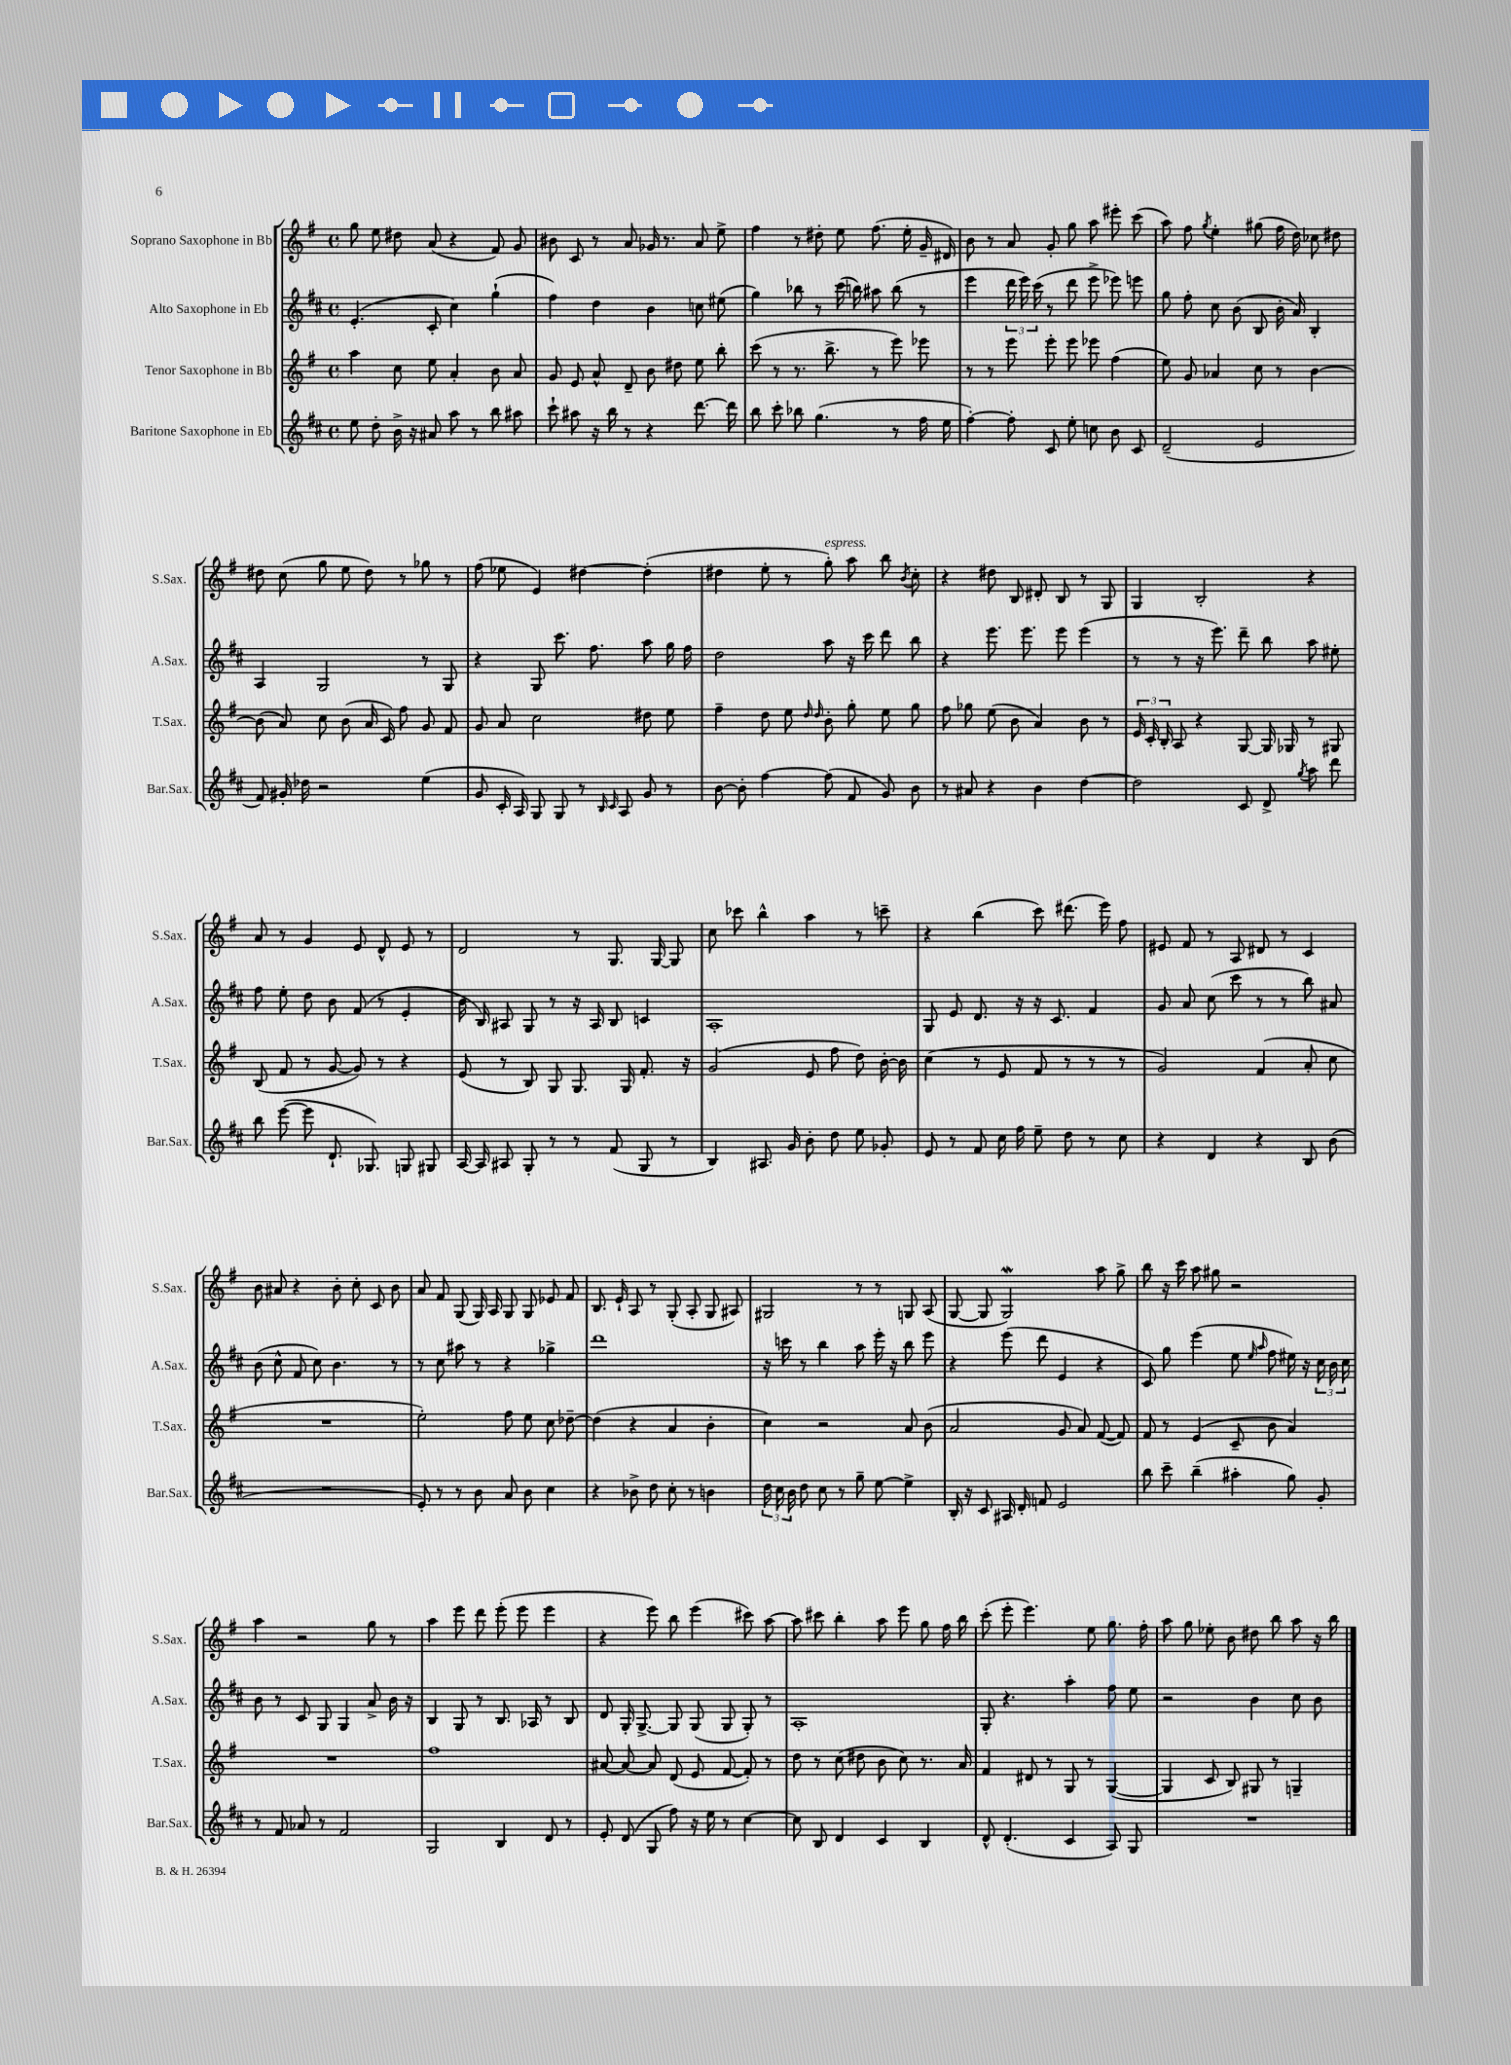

**kern	**kern	**kern	**kern
*part4	*part3	*part2	*part1
*staff4	*staff3	*staff2	*staff1
*I"Baritone Saxophone in Eb	*I"Tenor Saxophone in Bb	*I"Alto Saxophone in Eb	*I"Soprano Saxophone in Bb
*I'Bar.Sax.	*I'T.Sax.	*I'A.Sax.	*I'S.Sax.
*clefG2	*clefG2	*clefG2	*clefG2
*k[f#c#]	*k[f#]	*k[f#c#]	*k[f#]
*M4/4	*M4/4	*M4/4	*M4/4
*met(c)	*met(c)	*met(c)	*met(c)
=1	=1	=1	=1
8ee\	4aa\	(4.e'/	8gg\
8dd'\	.	.	8ee\
16b^\	8cc\	.	8dd#X\
16r	.	.	.
8a#X/	8ee\	8c#'/	(8a/
8aa\	4a'/	4cc#\)	4r
8r	.	.	.
8bb\	8b\	(4gg`\	8f#/)
8aa#X\	8a/	.	8g/
=2	=2	=2	=2
8ccc#`\	8g/	4ff#\)	8b#X\
8aa#X\	8e/	.	8c/
16r	8a^^/	4dd\	8r
16bb\	.	.	.
8r	8d~/	.	8a/
4r	8b\	4b\	16g-X/
.	.	.	8.r
.	8dd#X\	.	.
[8.ddd\	8ee\	8ccn\	8a/
.	8bb'\	(8ee#X\	8ee^\
16ddd\]	.	.	.
=3	=3	=3	=3
8bb\	(8ccc\	4gg\)	4ff#\
8ccc#'\	8r	.	.
8bb-X\	8.r	8bb-X\	8r
(4.gg\	.	8r	8dd#X'\
.	8.bb^\	.	.
.	.	(16ccc#\	8ee\
.	.	16bbn\)	.
.	8r	8aa#X\	(8.ff#\
8r	8eee\)	(8bb\	.
.	.	.	16ee'\
16ff#\	8eee-X\	8r	16g~/
16ee\	.	.	16d#X/)
=4	=4	=4	=4
[4ff#'\)	8r	4eee\	8b\
.	8r	.	8r
8ff#'\]	8eee\	24ddd\	8a/
.	.	24eee\)	.
.	.	(24ccc#\	.
8c#/	8eee'\	8r	8g'/
8ee'\	8eee\	8ddd\	8gg\
8ccn\	8eee-X\	8eee^\	8aa\
8b\	(4ff#\	8eee-X\)	8eee#X'\
8c#/	.	8eeen\	(8ccc\
=5	=5	=5	=5
(2d~/	8ee\)	8gg\	8aa\)
.	8g/	8ff#'\	8ff#\
.	.	.	8qgg/
.	4a-X/	8cc#\	4ee'\
.	.	(8b\	.
2e/	8cc\	8B/	(8gg#X\
.	8r	16b'\	16ff#\
.	.	16a/)	16dd\)
.	[4b\	4B'/	8cc-X\
.	.	.	8dd#X\
!!LO:LB:g=z
=6	=6	=6	=6
8f#/)	(8b\]	4A/	8dd#X\
16g#X'/	8a/)	.	(8cc\
16dd-X\	.	.	.
2r	8cc\	2G/	8gg\
.	(8b\	.	8ee\
.	16a/	.	8dd#\)
.	16c/)	.	.
.	8ff#\	.	8r
(4ee\	8g/	8r	8gg-X\
.	8f#/	8G/	8r
=7	=7	=7	=7
8g/	8g/	4r	(8ff#\
16c#'/	8a/	.	8ee-X\
16A/)	.	.	.
8G/	2cc\	8G/	4e/)
8G/	.	8.ccc#\	.
8r	.	.	[4dd#X\
.	.	8.ff#\	.
16qqB/	.	.	.
16qqc#/	.	.	.
8A/	.	.	.
8g/	8dd#X\	8aa\	(4dd#'\]
8r	8ee\	16gg\	.
.	.	16ff#\	.
=8	=8	=8	=8
[8b\	4ff#~\	2dd\	4dd#X\
8b'\]	.	.	.
[4ff#\	8dd\	.	8ee'\
.	8ee\	.	8r
.	16qqdd/	.	.
.	16qqdd/	.	.
!	!	!	!LO:TX:a:i:t=espress.
(8ff#\]	8b'\	8aa\	8gg'\)
8f#/	8gg'\	16r	8aa\
.	.	16ccc#\	.
8g/)	8ee\	8ddd\	8bb\
.	.	.	8qb/
8b\	8gg\	8bb\	8cc'\
=9	=9	=9	=9
8r	8ff#\	4r	4r
8a#X/	8gg-X\	.	.
4r	(8ee\	8.eee\	8dd#X\
.	8b\	.	8B/
.	.	8.eee\	.
4b\	4a/)	.	8d#X'/
.	.	8eee\	8B/
[4dd\	8b\	(4eee\	8r
.	8r	.	8G/
=10	=10	=10	=10
2dd\]	24e/	8r	4G/
.	24c'/	.	.
.	24B'/	.	.
.	8A/	8r	.
.	4r	16r	2B'/
.	.	8.eee\)	.
8c#/	[8G/	8ddd~\	.
8d^/	16G/]	8bb\	.
.	16G-X/	.	.
8qgg/	.	.	.
8aa\	8r	8aa\	4r
8ddd\	8G#X/	8ee#X'\	.
!!LO:LB:g=z
=11	=11	=11	=11
8bb\	(8B/	8ff#\	8a/
([8eee\	8f#/	8ee'\	8r
8eee\]	8r	8dd\	4g/
8.d`/	[8g/	8b\	.
.	8g/])	(8f#/	8e/
8.G-X/)	.	.	.
.	8r	8r	8d^^/
8Gn/	4r	4e'/	8e/
8G#X/	.	.	8r
=12	=12	=12	=12
[16A/	(8e/	16b\	2d/
16A/]	.	16B/)	.
8A#X/	8r	8A#X/	.
8G'/	8B/)	8G/	.
8r	8G/	8r	.
8r	8.G/	16r	8r
.	.	16A#/	.
(8f#/	.	8B/	8.G/
.	16G/	.	.
8G/	8.f#'/	4cn/	.
.	.	.	[16G/
8r	.	.	8G/]
.	16r	.	.
=13	=13	=13	=13
4B/)	(2g/	1A'	8cc\
.	.	.	8ccc-X\
8.A#X/	.	.	4bb^^\
16g/	.	.	.
8b'\	8e/	.	4aa\
8dd\	8ff#\	.	.
8ee\	8dd\)	.	8r
8g-X'/	[16b'\	.	8cccn~\
.	16b\]	.	.
=14	=14	=14	=14
8e/	(4cc\	8G/	4r
8r	.	8e/	.
8f#/	8r	8.d/	(4bb\
16cc#\	8e/	.	.
16ff#\	.	16r	.
8ee~\	8f#/	16r	8ccc\)
.	.	8.c#/	.
8dd\	8r	.	(8.ddd#X\
8r	8r	4f#/	.
.	.	.	16eee\)
8cc#\	8r	.	8ff#\
=15	=15	=15	=15
4r	2g/)	8g/	8e#X/
.	.	8a/	8f#/
4d/	.	(8cc#\	8r
.	.	8ccc#\	8A/
4r	(4f#/	8r	8d#X/
.	.	8r	8r
8B/	8a'/	8bb\)	4c/
(8b\	8cc\	8a#X/	.
!!LO:LB:g=z
=16	=16	=16	=16
1r	1r	(8b\	8b\
.	.	8cc#^^\	8a#X/
.	.	8f#/	4r
.	.	8cc#\)	.
.	.	4.b\	8b'\
.	.	.	8cc'\
.	.	.	8c/
.	.	8r	8b\
=17	=17	=17	=17
8e'/)	2ee'\)	8r	8a/
8r	.	8cc#\	8f#/
8r	.	8aa#X\	(8G/
8b\	.	8r	16G/)
.	.	.	16A/
8a/	8ff#\	4r	8G/
8b\	8ee\	.	8G/
4cc#\	8cc\	4gg-X^\	8e-X/
.	[8dd-X~\	.	8f#/
=18	=18	=18	=18
4r	(4dd-\]	1ddd	8.B/
.	.	.	16e`/
8b-X^\	4r	.	8A/
8dd\	.	.	8r
8cc#'\	4a/	.	(8G'/
8r	.	.	8A'/
4bn\	4b'\	.	8G/
.	.	.	8A#X/)
=19	=19	=19	=19
24dd\	4cc\)	16r	2G#X/
24cc#\	.	.	.
.	.	16cccn\	.
24b\	.	.	.
8dd\	.	8r	.
8cc#\	2r	4bb\	.
8r	.	.	.
8gg~\	.	8aa\	8r
[8ee\	.	16eee'\	8r
.	.	16r	.
4ee^\]	8a/	8bb\	8Gn/
.	(8b\	8eee\	(8A/
=20	=20	=20	=20
16B'/	2a/	4r	[8G/
16r	.	.	.
8c#/	.	.	8G/]
16A#X/	.	(8eee\	2Gw/)
16d'/	.	.	.
8fn/	.	8ddd\	.
2e/	8g/	4e/	.
.	8a/)	.	.
.	([8f#/	4r	8aa\
.	8f#/])	.	8gg^\
=21	=21	=21	=21
8bb\	8f#/	8c#/)	8bb\
8ccc#~\	8r	8gg\	16r
.	.	.	16ccc\
(4bb~\	(4e/	(4eee\	8aa\
.	.	.	8gg#X\
4aa#X'\	8c~/	8ee\	2r
.	.	16qqee/	.
.	.	16qqaa/	.
.	8b\	8ff#\	.
8gg\)	4a/)	16ee#X\)	.
.	.	16r	.
8g'/	.	24cc#\	.
.	.	24b\	.
.	.	24cc#\	.
!!LO:LB:g=z
=22	=22	=22	=22
8r	1r	8b\	4aa\
8f#/	.	8r	.
8a-X/	.	8c#/	2r
8r	.	8G/	.
2f#/	.	4G/	.
.	.	8a^/	8gg\
.	.	16b\	8r
.	.	16r	.
=23	=23	=23	=23
2G/	1ff#	4B/	4aa\
.	.	8G/	8eee\
.	.	8r	8ddd\
4B/	.	8.B/	(8eee'\
.	.	.	8eee\
.	.	16A-X/	.
8d/	.	8r	4eee\
8r	.	8B/	.
=24	=24	=24	=24
8e'/	[8a#X/	8d/	4r
(8d/	8a#/_	16G'/	.
.	.	[8.G^/	.
8G/	8a#/]	.	8eee\)
8ff#\)	(8d/	8G/]	8bb\
16r	8e/	(8G/	(4eee\
16ee\	.	.	.
8r	[8f#/	8G/	.
[4cc#\	8f#'/])	8G'/)	8ccc#X\)
.	8r	8r	[8aa\
=25	=25	=25	=25
8cc#\]	8dd\	1A'	8aa\]
8B/	8r	.	8ccc#X\
4d/	(8cc\	.	4bb'\
.	8dd#X\	.	.
4c#/	8b\	.	8aa\
.	8cc\)	.	8eee\
4B/	8.r	.	8gg\
.	.	.	16ff#\
.	16a/	.	16bb\
=26	=26	=26	=26
8d^^/	4f#/	8G'/	(8ccc'\
(4.d'/	.	4.r	8eee'\
.	8d#X/	.	4.eee\)
.	8r	.	.
4c#/	8G/	4aa'\	.
.	8r	.	8ee\
8A/)	([4G/	8ff#\	8.gg\
8G/	.	8ee\	.
.	.	.	16ff#'\
=27	=27	=27	=27
1r	4G/]	2r	8aa\
.	.	.	8gg\
.	8c/	.	8ee-X'\
.	8B/)	.	8b\
.	8G#X/	4b\	8dd#X\
.	8r	.	8bb\
.	4Gn~/	8cc#\	8aa\
.	.	8b\	16r
.	.	.	16bb\
==	==	==	==
*-	*-	*-	*-
